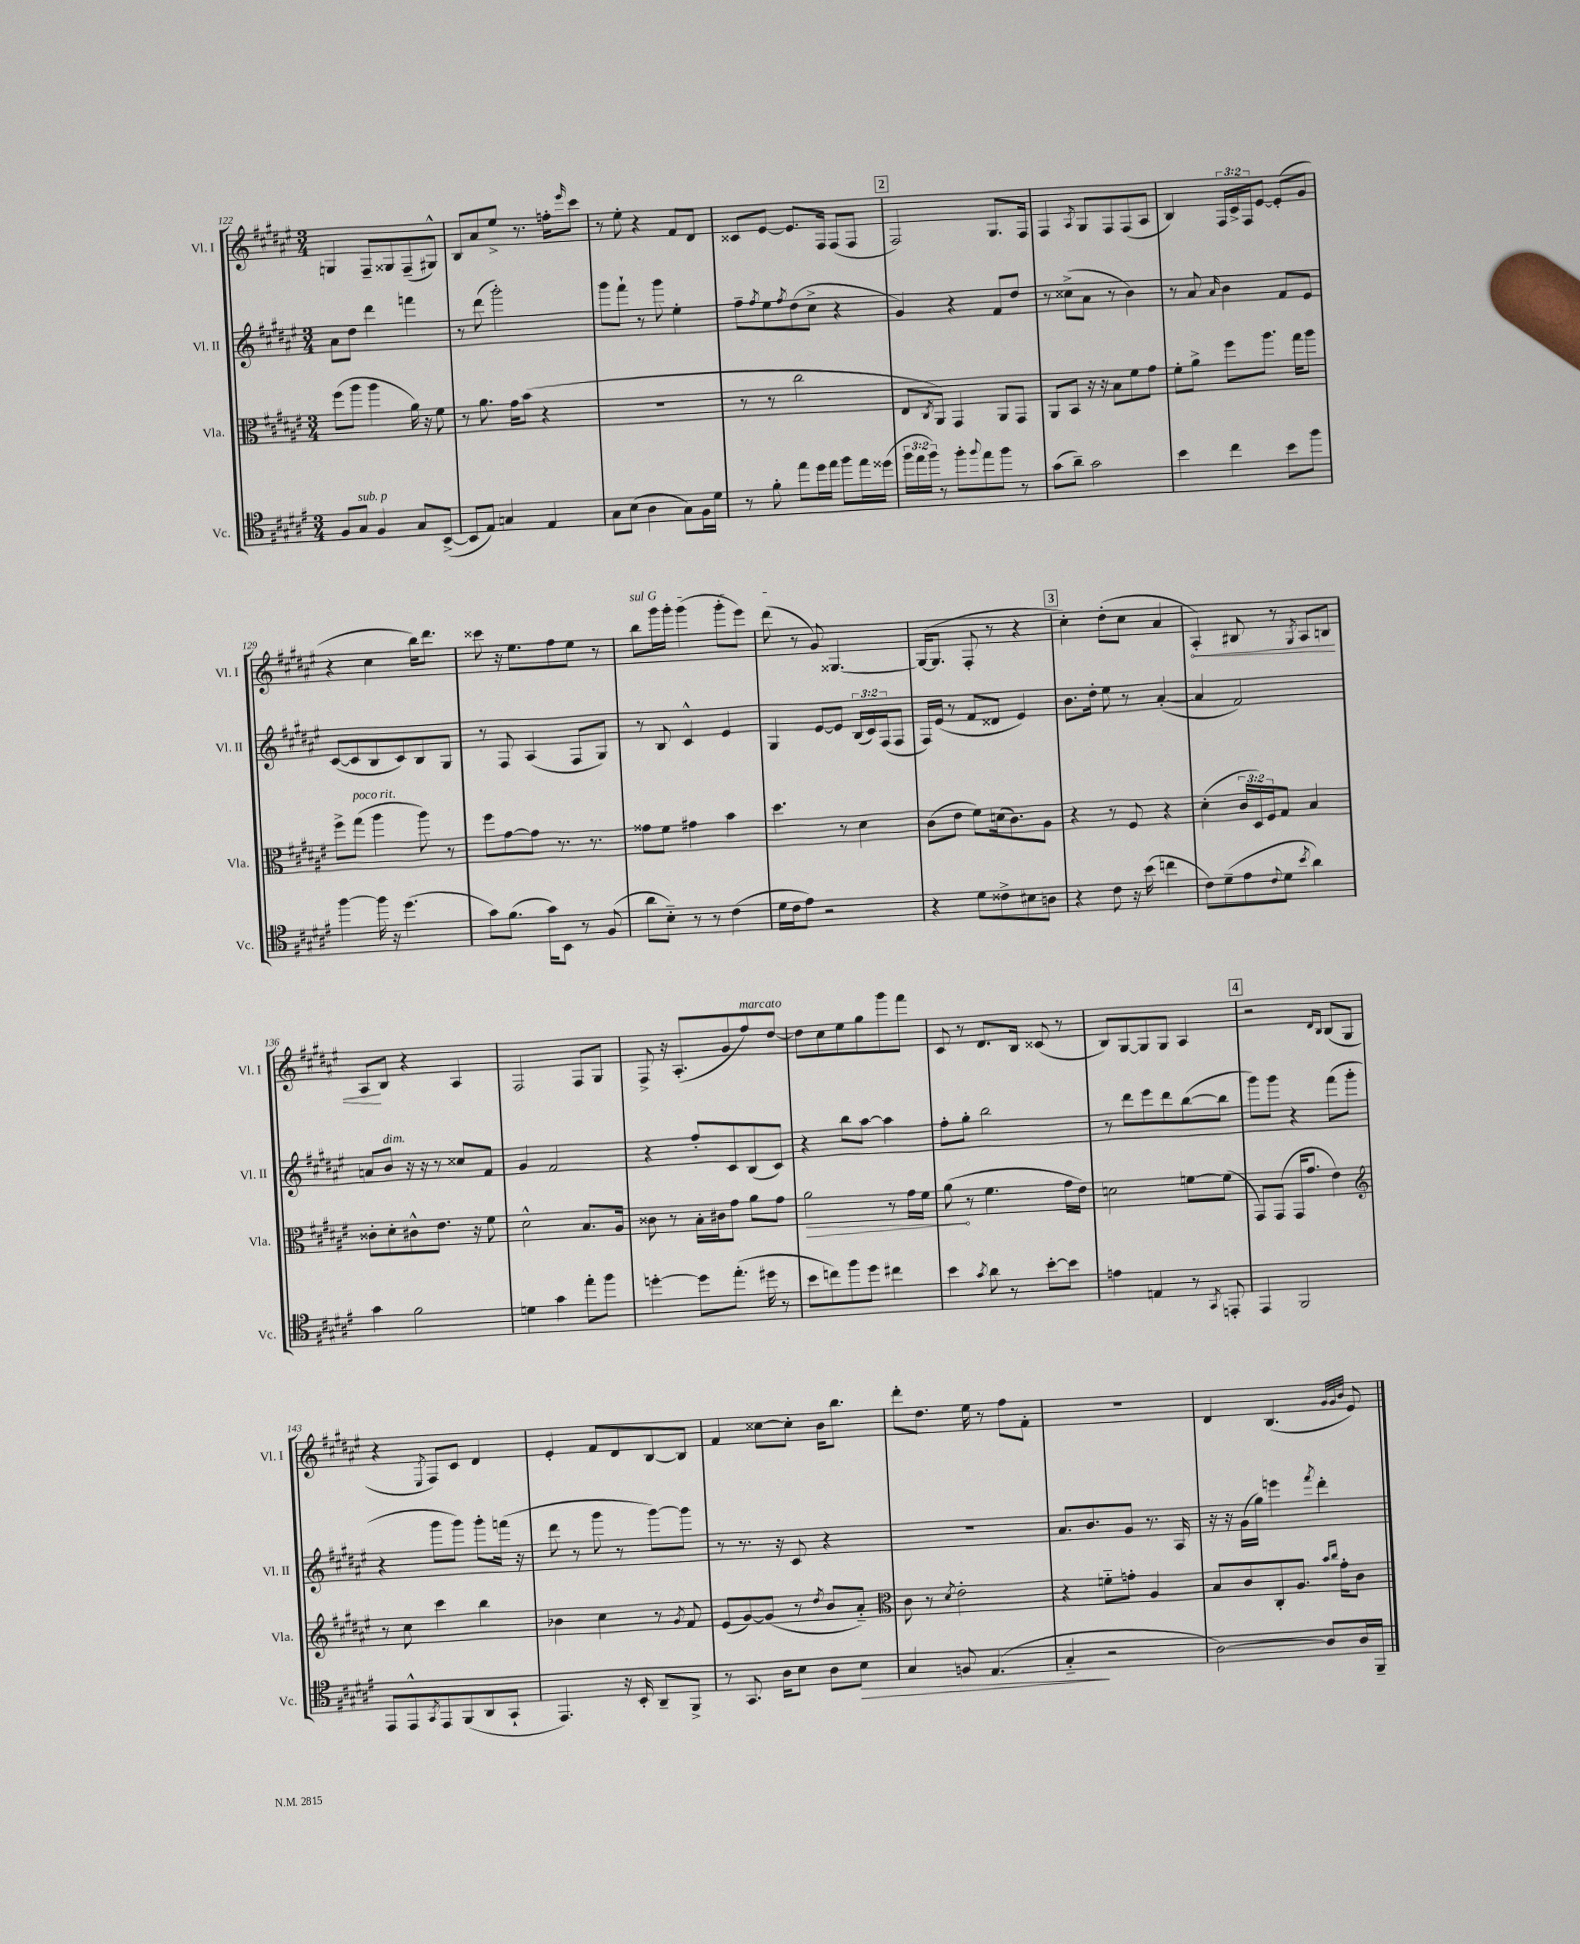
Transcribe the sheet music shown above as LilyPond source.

<<
\new StaffGroup <<
\new Staff = "s0" \with { instrumentName = "Vl. I" shortInstrumentName = "Vl. I" } {
    \clef treble \key fis \major \numericTimeSignature \time 3/4 \override Staff.TupletNumber.text = #tuplet-number::calc-fraction-text
    g4 fis8-- gisis8 fis8--( gis8-^) |
    b8 ais'8 eis''8-> r8. f''16-. \grace { eis'''16 } cis'''8 |
    r8 eis''8-. r4 fis'8 dis'8 |
    cisis'8 eis'8~ eis'8. fis16 fis8( fis8 |
    \mark \markup { \box "2" } fis2) gis8. fis16 |
    fis4 \acciaccatura { ais8 } gis8 fis8 fis8( ais8 |
    b4) \tuplet 3/2 { fis16 cis'16-> fis16 } eis'8~ eis'8-.( gis'8 |
    r4 cis''4 b''16) dis'''8. |
    cisis'''8 r16 eis''8. fis''8 eis''8 r8 |
    \once \override TextSpanner.bound-details.left.text = \markup { \italic "sul G" } b''8\startTextSpan gis'''16 gis'''16-. gis'''4( gis'''8-. eis'''8) |
    dis'''8\stopTextSpan( r8 gis'8) gisis4.~ |
    gisis16~( gisis8. fis8-. r8 r4 |
    \mark \markup { \box "3" } cis''4-.) dis''8-.( cis''8 ais'4 |
    \once \override Hairpin.circled-tip = ##t ais4-.\<) bis8 r8 \acciaccatura { gis8 } ais8 b8 |
    ais8\! b8 r4 ais4 |
    fis2 fis8 gis8 |
    fis8-> r16 ais8.-.( gis'8 fis''8^\markup { \italic "marcato" }) dis''8~ |
    dis''8 cis''8 eis''8 gis''8 gis'''8 fis'''8 |
    cis'8 r8 dis'8. b16 cisis'8( r8 |
    b8) gis8~ gis8 gis8 ais4 |
    \mark \markup { \box "4" } r2 \grace { dis'16 b16 } b8( gis8 |
    r4 \acciaccatura { eis8 } fis8) cis'8 dis'4 |
    eis'4-. fis'8 dis'8 b8~ b8 |
    fis'4 cisis''8~ cisis''8-. b'16 b''8. |
    dis'''8-. dis''8. eis''16 r8 fis''8 fis'8-. |
    R2. |
    dis'4 b4.( \grace { gis'32 gis'32 b'32 } eis'8) \bar "|." |
}
\new Staff = "s1" \with { instrumentName = "Vl. II" shortInstrumentName = "Vl. II" } {
    \clef treble \key fis \major \numericTimeSignature \time 3/4 \override Staff.TupletNumber.text = #tuplet-number::calc-fraction-text
    ais'8 dis''8 dis'''4 f'''4 |
    r8 dis'''8( gis'''2-.) |
    gis'''8 fis'''8-! r8 gis'''8 eis''4-. |
    fis''8-- \acciaccatura { fis''8 } eis''8 \acciaccatura { fis''8 } dis''8( cis''8-> r4 |
    \mark \markup { \box "2" } gis'4) r4 fis'8 dis''8 |
    r8 cisis''8->( ais'8 r8 b'4) |
    r8 ais'8 \grace { ais'16 } b'4 fis'8 eis'8 |
    cis'8~( cis'8 b8 cis'8) b8 gis8 |
    r8 fis8 ais4( fis8 gis8) |
    r8 b8 cis'4-^ eis'4 |
    gis4 eis'8~ eis'8 \tuplet 3/2 { b16( cis'16) fis16( } fis8 |
    fis16) eis'16( r8 fis'8 disis'8 eis'4) |
    \mark \markup { \box "3" } b'8. dis''16-. eis''8 r8 ais'4~-.( |
    ais'4 fis'2) |
    a'8 b'8^\markup { \italic "dim." } r16 r16 r8 cisis''8 fis'8 |
    gis'4 fis'2 |
    r4 fis''8-. cis'8 b8( cis'8) |
    r4 b''8 ais''8~ ais''4 |
    fis''8-. gis''8-. b''2 |
    r8 dis'''8 eis'''8 dis'''8 b''8~( b''8 |
    \mark \markup { \box "4" } gis'''8) gis'''8 r4 fis'''8( gis'''8-. |
    r4 gis'''8 gis'''8) gis'''8-. f'''16( r16 |
    dis'''8 r8 gis'''8 r8 gis'''8~) gis'''8 |
    r8 r8. r16 cis'8 r4 |
    R2. |
    ais'8. b'8. gis'8 r8. ais16 |
    r16 r16 gis'16( gis''16) e'''4 \acciaccatura { fis'''8 } dis'''4-. \bar "|." |
}
\new Staff = "s2" \with { instrumentName = "Vla." shortInstrumentName = "Vla." } {
    \clef alto \key fis \major \numericTimeSignature \time 3/4 \override Staff.TupletNumber.text = #tuplet-number::calc-fraction-text
    fis''8( ais''8 ais''4 ais'16) r16 fis'8 |
    r8 ais'8. gis'16 b'8( r4 |
    R2. |
    r8 r8 cis''2 |
    \mark \markup { \box "2" } eis8 \acciaccatura { cis8 } ais,8) gis,4 ais,8 gis,8 |
    ais,8 b,8 r16 r16 b8 fis'8 gis'8 |
    fis'8-. ais'8-> fis''8 ais''8. gis''16 ais''8 |
    fis''8-> gis''8^\markup { \italic "poco rit." }( ais''4 ais''8) r8 |
    fis''8 gis'8~ gis'8 r8. r8. |
    gisis'8 fis'8 gis'4 b'4 |
    dis''4. r8 dis'4 |
    cis'8( eis'8 fis'8) d'16( cis'8.) ais8 |
    \mark \markup { \box "3" } r4 r8 fis8 r4 |
    dis'4-.( \tuplet 3/2 { cis'16 dis16) fis16 } gis8 b4 |
    cisis'8-. dis'8-. cis'8-^ eis'8. r16 fis'8 |
    dis'2-^ b8. ais16 |
    cisis'8 r8 b16-. cis'16 gis'8 ais'8 gis'8 |
    \once \override Hairpin.circled-tip = ##t ais'2\> r8 gis'16 fis'16 |
    ais'8\!( r8 fis'4. gis'16 eis'16) |
    d'2 f'8~ f'8( |
    \mark \markup { \box "4" } gis,8) gis,8( gis,16 gis'8. eis'4) |
    \clef treble r8 cis''8 cis'''4 b''4 |
    bes'4 cis''4 r8 \acciaccatura { gis'8 } fis'8 |
    eis'8( gis'8~) gis'8( r8 \acciaccatura { dis''8 } b'8 ais'8-_) |
    \clef alto cis'8 r8 \acciaccatura { dis'8 } eis'2-. |
    r4 f'8-_ g'8-. ais4 |
    b8 cis'8 cis8-. ais8. \grace { b'16 cis''16 } gis'16-. cis'8 \bar "|." |
}
\new Staff = "s3" \with { instrumentName = "Vc." shortInstrumentName = "Vc." } {
    \clef tenor \key fis \major \numericTimeSignature \time 3/4 \override Staff.TupletNumber.text = #tuplet-number::calc-fraction-text
    fis8 gis8^\markup { \italic "sub. p" } fis4 gis8 b,8~->( |
    b,8 eis8) g4 eis4 |
    gis8 b8( ais4 gis8) fis16 dis'16 |
    r8 fis'8-. eis''8 dis''16 eis''16 fis''8 eis''16 disis''16( |
    \mark \markup { \box "2" } \tuplet 3/2 { fis''16 eis''16 fis''16) } r8 fis''8-. \appoggiatura { fis''8 } eis''8 fis''8 r8 |
    gis'8( ais'8--) gis'2 |
    b'4 cis''4 b'8 fis''8 |
    fis''4~ fis''16 r16 dis''4.( |
    gis'8) fis'8.( gis'16) b,8 r8 fis8( |
    ais'8 b8-_) r8 r8 cis'4( |
    dis'16 cis'16 eis'8) r2 |
    r4 dis'8 cisis'8-> bis8 a8 |
    \mark \markup { \box "3" } r4 cis'8 r16 b'16( c''4 |
    cis'8) dis'8--( eis'8 \appoggiatura { cis'8 } dis'8 \acciaccatura { b'8 } ais'4) |
    gis'4 fis'2 |
    d'4 gis'4 eis''8-. fis''8 |
    d''4~-. d''8 eis''8.-.( dis''16 r8 |
    b'8 c''8) fis''8 dis''8 cis''4 |
    b'4 \acciaccatura { gis'8 } ais'8 r8 b'8~-. b'8 |
    e'4 e4 r8 \acciaccatura { gis,8 } e,8-. |
    \mark \markup { \box "4" } eis,4 fis,2 |
    eis,8 eis,8-^ \acciaccatura { gis,8 } eis,8 fis,8( ais,8 gis,8-! |
    eis,4.) r16 b,16-. ais,8-- fis,8-> |
    r8 gis,8. ais16 b8 ais8 b8\> |
    gis4 f8 eis4.( |
    gis4-_\! r2 |
    ais2~) ais8 ais16 fis,16-- \bar "|." |
}
>>
>>
\layout { \context { \Score currentBarNumber = #122 } }
